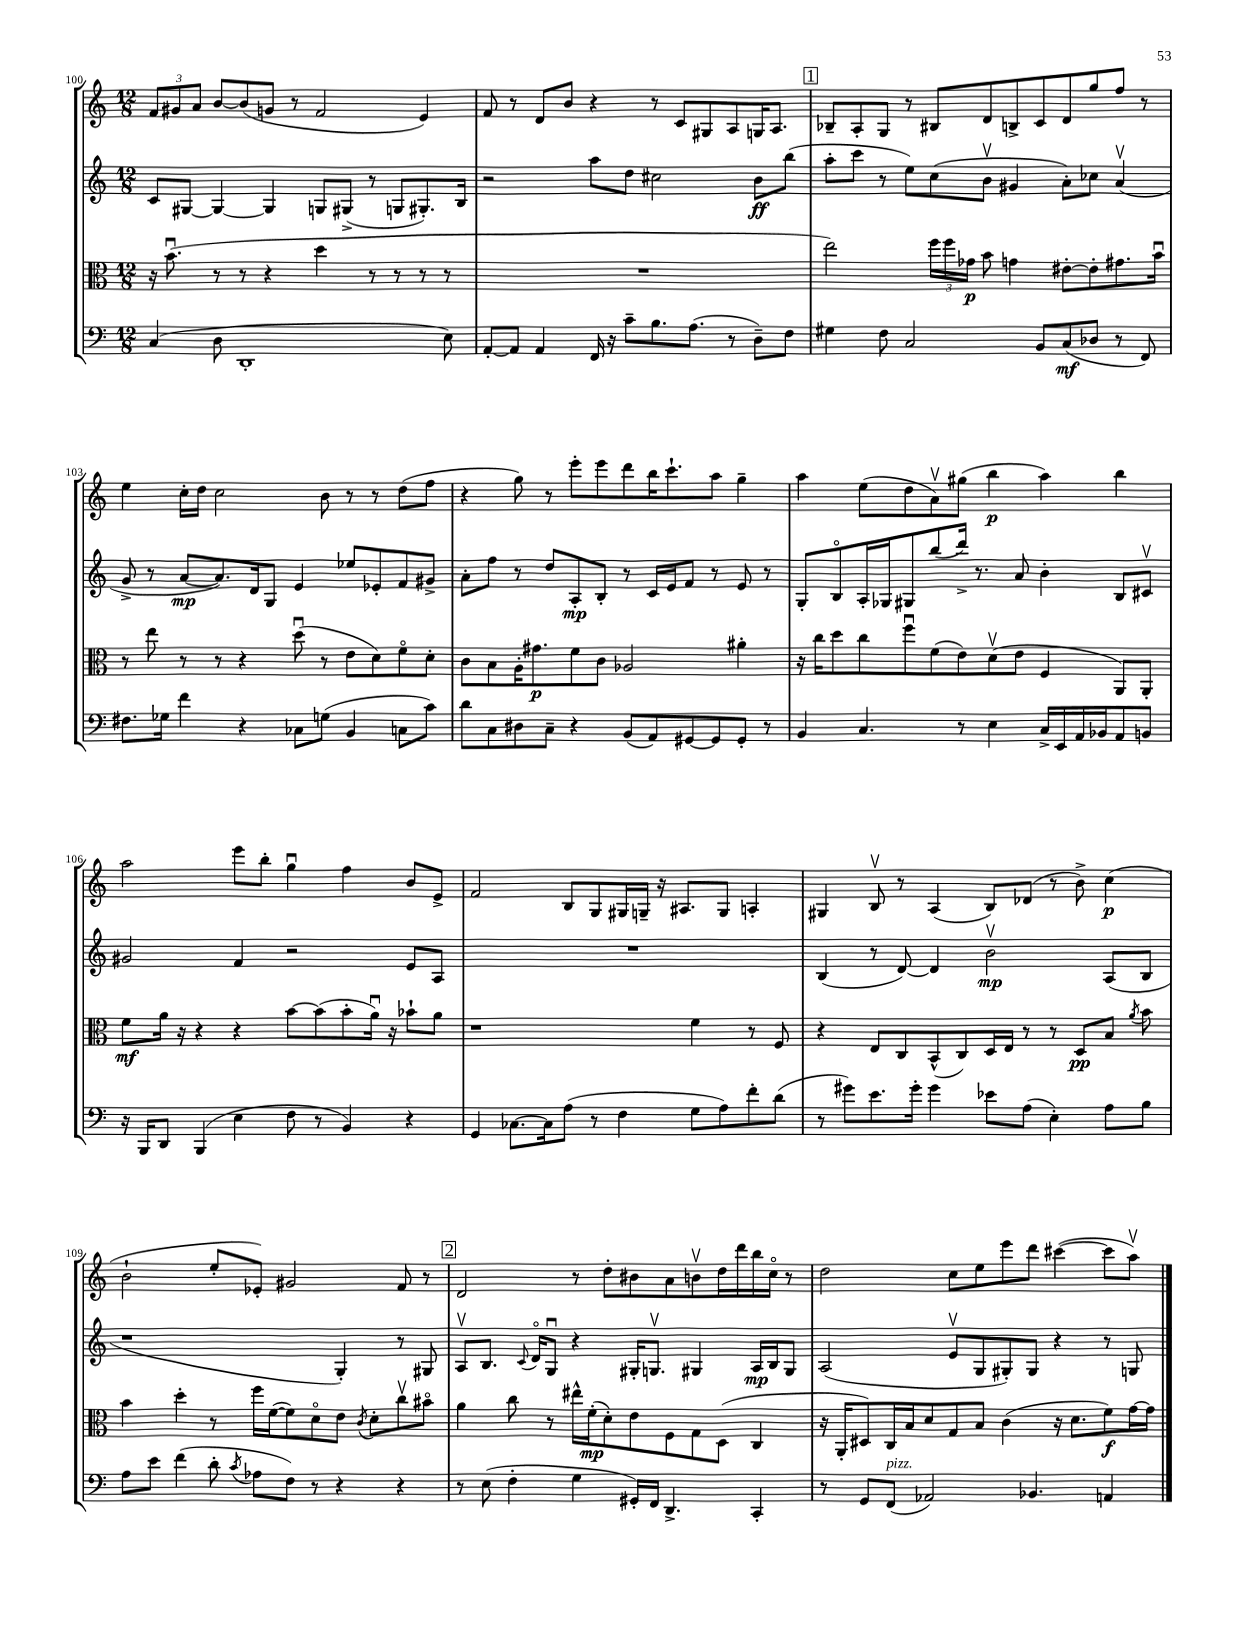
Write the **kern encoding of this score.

**kern	**kern	**kern	**kern
*staff4	*staff3	*staff2	*staff1
*clefF4	*clefC3	*clefG2	*clefG2
*k[]	*k[]	*k[]	*k[]
*M12/8	*M12/8	*M12/8	*M12/8
(4C	16r	8c	12f
.	(8.bu	.	.
.	.	.	12g#
.	.	[8G#	.
.	.	.	12a
8D	8r	4G#_	[8b
1DD'	8r	.	(8b]
.	4r	4G#]	8g
.	.	.	8r
.	4dd	8G	2f
.	.	(8G#^	.
.	8r	8r	.
.	8r	8G	.
.	8r	8.G#')	4e)
8E)	8r	.	.
.	.	16B	.
=	=	=	=
[8AA'	1.r	2r	8f
8AA]	.	.	8r
4AA	.	.	8d
.	.	.	8b
16FF	.	8aa	4r
16r	.	.	.
8c~	.	8dd	.
8.B	.	2cc#	8r
.	.	.	8c
(8.A	.	.	.
.	.	.	8G#
8r	.	.	8A
8D~)	.	8b	16G
.	.	.	8.A
8F	.	(8bb	.
=	=	=	=
4G#	2ee)	8aa'	8B-~
.	.	8ccc	8A'
8F	.	8r	8G
2C	.	8ee)	8r
.	24ff	(8cc	8B#
.	24ff	.	.
.	24g-	.	.
.	8b	8bv	8d
.	4g	4g#	8B^
8BB	.	.	8c
(8C	[8e#'	8a')	8d
8D-	8e#']	8cc-	8gg
8r	8.g#	(4av	8ff
8FF)	.	.	8r
.	16bu	.	.
=	=	=	=
8.F#	8r	8g^	4ee
.	8ee	8r	.
16G-	.	.	.
4f	8r	[8a	16cc'
.	.	.	16dd
.	8r	8.a])	2cc
4r	4r	.	.
.	.	16d	.
.	.	8G	.
8C-	(8ddu	4e	.
(8G	8r	.	8b
4BB	8e	8ee-	8r
.	8d)	8e-'	8r
8C	8fo	8f	(8dd
8c)	8d'	8g#^	8ff
=	=	=	=
8d	8c	8a'	4r
8C	8B	8ff	.
8D#	16A'	8r	8gg)
.	8.g#	.	.
8C~	.	8dd	8r
4r	8f	8A'	8eee'
.	8c	8B'	8eee
(8BB	2A-	8r	8ddd
8AA)	.	16c	16bb
.	.	16e	8.ccc`
[8GG#	.	8f	.
8GG#]	.	8r	8aa
8GG#'	4a#'	8e	4gg~
8r	.	8r	.
=	=	=	=
4BB	16r	8G'	4aa
.	16cc	.	.
.	8dd	8Bo	.
4.C	8cc	16A'	(8ee
.	.	16G-	.
.	8ffu	8G#	8dd
.	(8f	(8bb	8av)
8r	8e)	16ddd^)	(8gg#
.	.	8.r	.
4E	(8dv	.	4bb
.	8e	8a	.
16C^	4F	4b'	4aa)
16EE	.	.	.
16AA	.	.	.
16BB-	.	.	.
8AA	8AA)	8B	4bb
8BB	8AA'	8c#v	.
=	=	=	=
16r	8f	2g#	2aa
16BBB	.	.	.
8DD	16a	.	.
.	16r	.	.
(4BBB	4r	.	.
4E	4r	4f	8eee
.	.	.	8bb'
8F	[8b	2r	4ggu
8r	(8b]	.	.
4BB)	8b'	.	4ff
.	16au)	.	.
.	16r	.	.
4r	8b-`	8e	8b
.	8a	8A	8e^
=	=	=	=
4GG	1r	1.r	2f
[8.C-	.	.	.
16C-]	.	.	.
(8A	.	.	8B
8r	.	.	8G
4F	.	.	16G#
.	.	.	16G~
.	.	.	16r
.	.	.	8.A#
8G	4f	.	.
8A)	.	.	8G
8f'	8r	.	4A'
(8d	8F	.	.
=	=	=	=
8r	4r	(4B	4G#
8g#)	.	.	.
8.e	8E	8r	8Bv
.	8C	[8d)	8r
16g#'	.	.	.
4g#	(8BB^^	4d]	(4A
.	8C)	.	.
8e-	16D	2bv	8B)
.	16E	.	.
(8A	8r	.	(8d-
4E')	8r	.	8r
.	8D	.	8b^)
8A	8B	(8A	(4cc
.	8qa	.	.
8B	8b	8B	.
=	=	=	=
8A	4b	1r	2b`
8e	.	.	.
(4f	4dd'	.	.
8d'	8r	.	8ee'
8qc	.	.	.
8A-	16ff	.	8e-')
.	([16f	.	.
8F)	8f])	.	2g#
8r	8do	.	.
4r	8e	4G')	.
.	8qc	.	.
.	8d'	.	.
4r	8ccv	8r	8f
.	8b#o	8G#	8r
=	=	=	=
8r	4a	8Av	2d
(8E	.	8.B	.
4F'	8cc	.	.
.	.	8qqc	.
.	.	16do	.
.	8r	8Gu	.
4G	16ee#^^	4r	8r
.	(16f'	.	.
.	8d')	.	8dd'
16GG#')	8e	16G#'	8b#
16FF	.	8.Gv	.
4.DD^	8F	.	8a
.	8G	4G#	8bv
.	(8D	.	16dd
.	.	.	16ddd
4CC'	4C	16A	16bb
.	.	16B	16cco
.	.	8G#	8r
=	=	=	=
8r	16r	(2A	2dd
.	16AA'	.	.
8GG	8D#)	.	.
(8FF	16C	.	.
.	16B	.	.
2AA-)	8d	.	.
.	8G	8ev	8cc
.	8B	8G	8ee
.	(4c	8G#')	8eee
4.BB-	.	8G#	8ddd
.	16r	4r	([4ccc#
.	8.d	.	.
4AA	8f)	8r	8ccc#]
.	[16g	8G	8aav)
.	16g]	.	.
==	==	==	==
*-	*-	*-	*-
